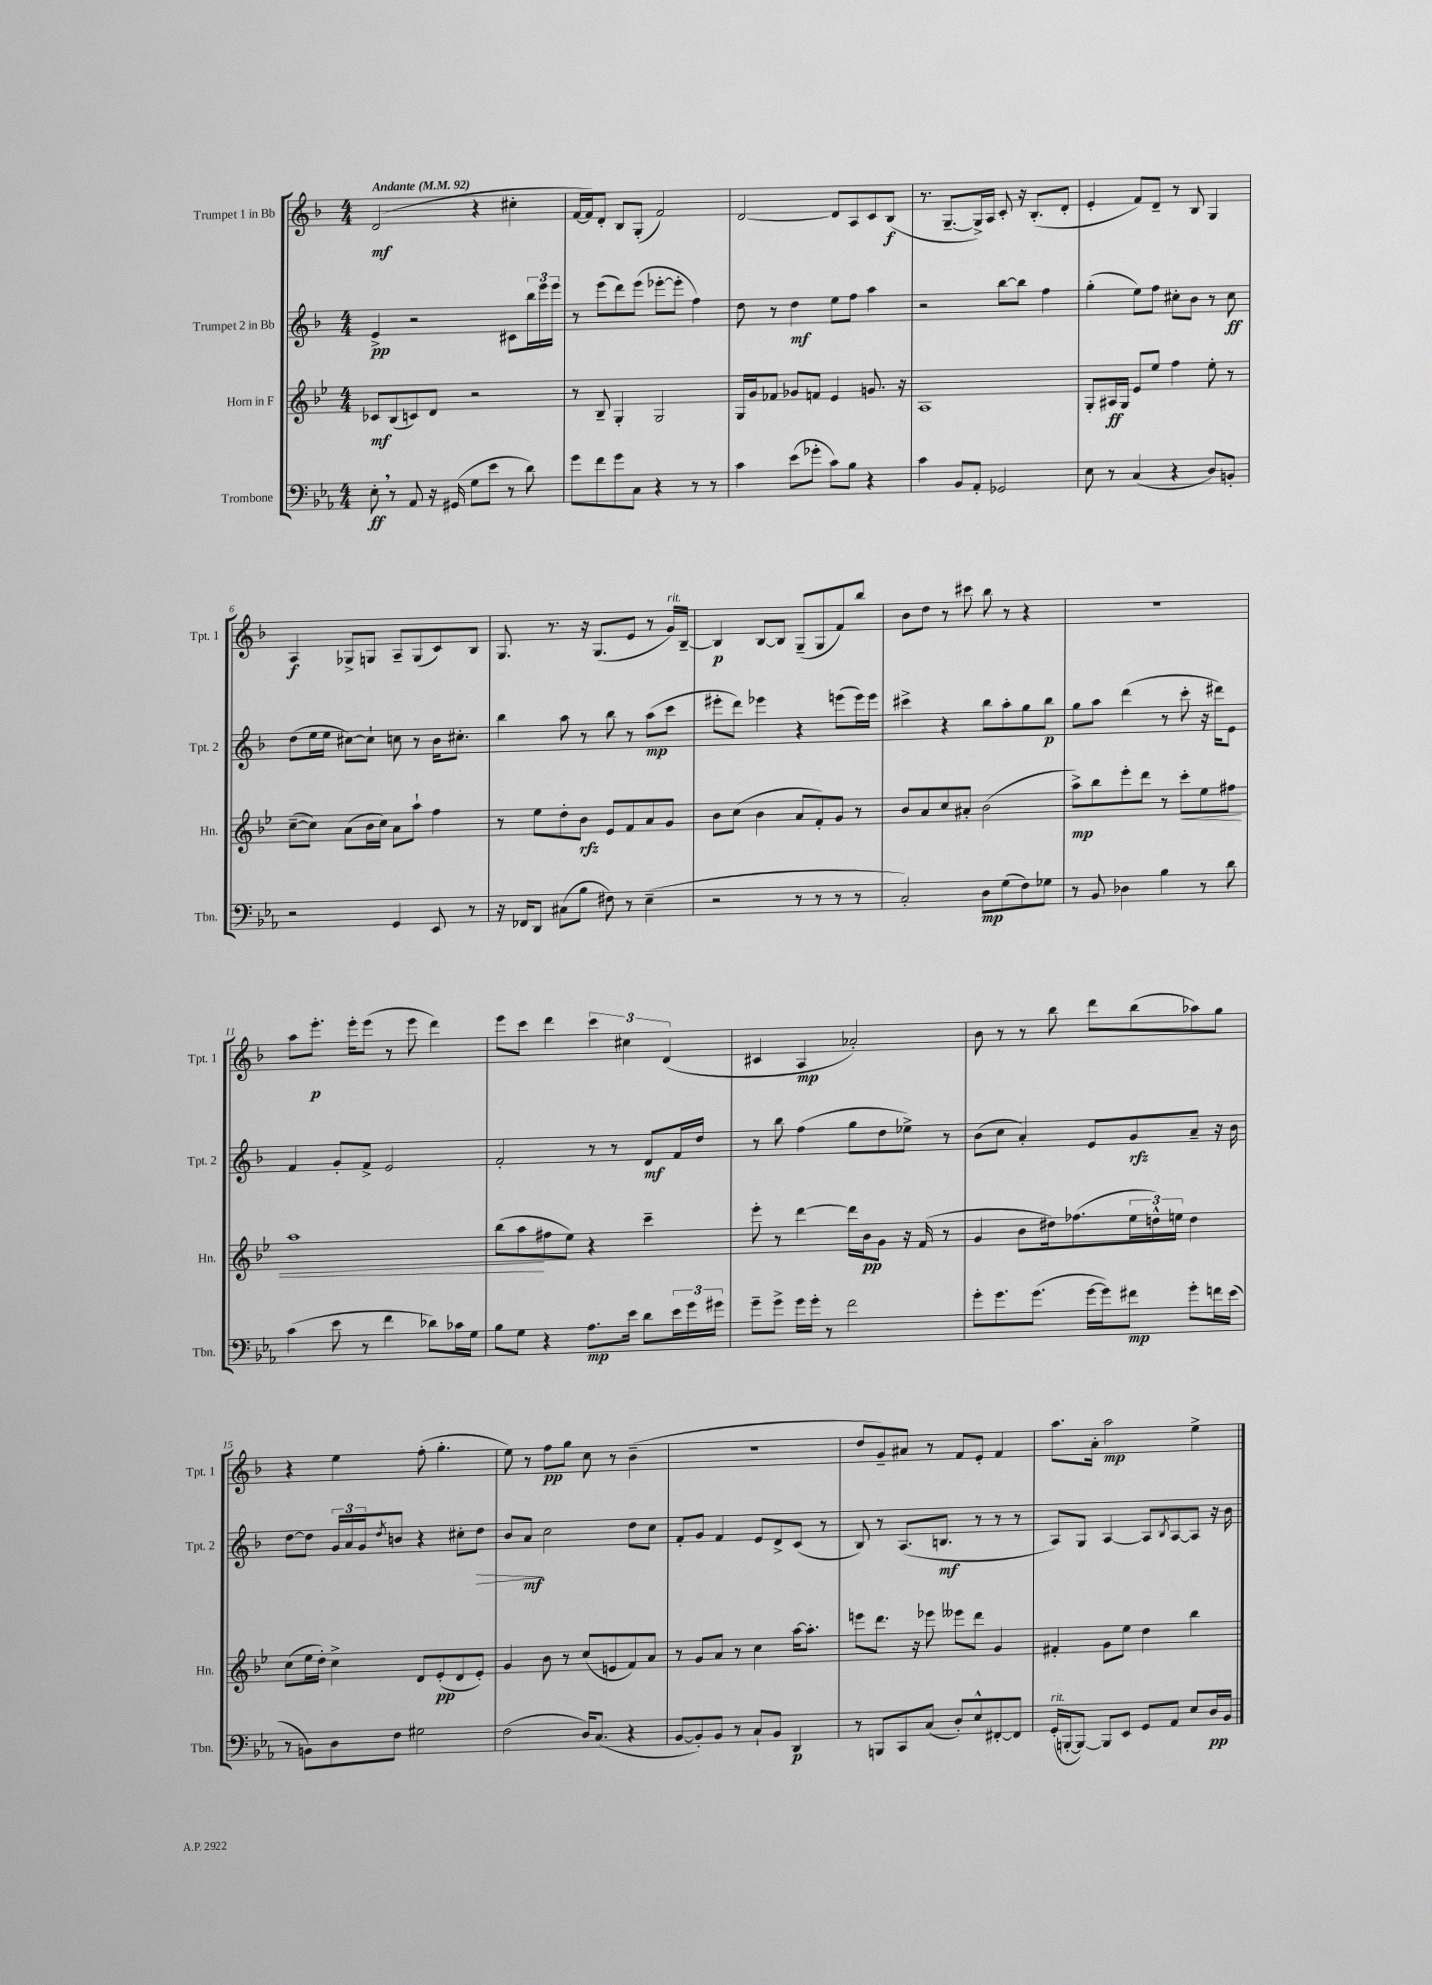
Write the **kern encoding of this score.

**kern	**dynam	**kern	**dynam	**kern	**dynam	**kern	**dynam
*part4	*part4	*part3	*part3	*part2	*part2	*part1	*part1
*staff4	*staff4	*staff3	*staff3	*staff2	*staff2	*staff1	*staff1
*I"Trombone	*	*I"Horn in F	*	*I"Trumpet 2 in Bb	*	*I"Trumpet 1 in Bb	*
*I'Tbn.	*	*I'Hn.	*	*I'Tpt. 2	*	*I'Tpt. 1	*
*clefF4	*	*clefG2	*	*clefG2	*	*clefG2	*
*k[b-e-a-]	*	*k[b-e-]	*	*k[b-]	*	*k[b-]	*
*M4/4	*	*M4/4	*	*M4/4	*	*M4/4	*
*MM92	*	*MM92	*	*MM92	*	*MM92	*
=1	=1	=1	=1	=1	=1	=1	=1
!	!	!	!	!	!	!LO:TX:a:B:t=Andante	!
8E-',\	ff	8c-X/L	mf	4e^/	pp	(2d/	mf
8r	.	(8B-/	.	.	.	.	.
8AA-/	.	8cn/)	.	2r	.	.	.
16r	.	8d/J	.	.	.	.	.
(16GG#X/	.	.	.	.	.	.	.
8G\L	.	2r	.	.	.	4r	.
8e-\J	.	.	.	.	.	.	.
8r	.	.	.	8c#X\L	.	4cc#X'\	.
8d\)	.	.	.	24bb-\L	.	.	.
.	.	.	.	24eee\	.	.	.
.	.	.	.	24eee\JJ	.	.	.
=2	=2	=2	=2	=2	=2	=2	=2
8g\L	.	8r	.	8r	.	[16f/LL	.
.	.	.	.	.	.	16f/J])	.
8f\	.	8B-~/	.	(8eee\L	.	8d'/J	.
8g\	.	4G'/	.	8ddd\)	.	8B-/L	.
8C\J	.	.	.	(8eee\J	.	(8G'/J	.
4r	.	2G/	.	[8eee-X'\L	.	2f/)	.
.	.	.	.	8eee-'\J]	.	.	.
8r	.	.	.	4ff\)	.	.	.
8r	.	.	.	.	.	.	.
=3	=3	=3	=3	=3	=3	=3	=3
4c\	.	16G/LL	.	8dd\	.	[2d/	.
.	.	16g/J	.	.	.	.	.
.	.	8f-X/J	.	8r	.	.	.
(8e-\L	.	8g-X/L	.	4dd\	mf	.	.
8g-X'\J	.	8fn/J	.	.	.	.	.
8c\L)	.	4e-/	.	8ee\L	.	8d/L]	.
8B-\J	.	.	.	8ff\J	.	8A/	.
4r	.	8.gn/	.	4aa\	.	8c/	.
.	.	.	.	.	.	(8B-/J	f
.	.	16r	.	.	.	.	.
=4	=4	=4	=4	=4	=4	=4	=4
4c\	.	1A	.	2r	.	8.r	.
.	.	.	.	.	.	[8.G~/L	.
8BB-/L	.	.	.	.	.	.	.
8AA-'/J	.	.	.	.	.	16G^/L])	.
.	.	.	.	.	.	16A/JJ	.
2GG-X/	.	.	.	[8bb-\L	.	8c'/	.
.	.	.	.	8bb-\J]	.	16r	.
.	.	.	.	.	.	(8.B-'/L	.
.	.	.	.	4ff\	.	.	.
.	.	.	.	.	.	8d'/J	.
=5	=5	=5	=5	=5	=5	=5	=5
8E-\	.	8G'/L	.	(4gg'\	.	4e'/	.
8r	.	16A#X/L	ff	.	.	.	.
.	.	16G/JJ	.	.	.	.	.
(4C/	.	8e-/L	.	8ee\L)	.	8f/L)	.
.	.	8ee-/J	.	8ff\J	.	8d~/J	.
4r	.	4ff\	.	8cc#X'\L	.	8r	.
.	.	.	.	8b-\J	.	8B-/	.
8D/L)	.	8ee-'\	.	8r	.	4G/	.
8BBn'/J	.	8r	.	8cc#\	ff	.	.
!!LO:LB:g=z
=6	=6	=6	=6	=6	=6	=6	=6
2r	.	([8cc~\L	.	(8dd\L	.	4A/	f
.	.	8cc\J])	.	16ee\L	.	.	.
.	.	.	.	16ee\JJ	.	.	.
.	.	(8a\L	.	[8cc#X\L)	.	8G-X^/L	.
.	.	16b-\L	.	8cc#`\J]	.	8Gn/J	.
.	.	16cc\JJ)	.	.	.	.	.
4GG/	.	8a\L	.	8ccn\	.	8A~/L	.
.	.	8aa`\J	.	8r	.	(8G/	.
8EE-/	.	4ff\	.	16b-\KL	.	8c/)	.
.	.	.	.	8.cc#X'\J	.	.	.
8r	.	.	.	.	.	8B-/J	.
=7	=7	=7	=7	=7	=7	=7	=7
16r	.	8r	.	4bb-\	.	8.G/	.
16FF-X/KL	.	.	.	.	.	.	.
8DD/J	.	8ee-\L	.	.	.	.	.
.	.	.	.	.	.	8.r	.
(8C#X\L	.	8dd'\	.	8aa\	.	.	.
8B-\J	.	8b-\J	rfz	8r	.	16r	.
.	.	.	.	.	.	(8.G/L	.
8F#X\)	.	8e-/L	.	8bb-\	.	.	.
8r	.	8f/	.	8r	.	8e/J	.
(4E-~\	.	8a/	.	(8aa\L	mp	8r	.
!	!	!	!	!	!	!LO:TX:a:i:t=rit.	!
.	.	8g/J	.	8ccc\J	.	16g/LL)	.
.	.	.	.	.	.	[16B-~/JJ	.
=8	=8	=8	=8	=8	=8	=8	=8
2r	.	8b-\L	.	8eee#X'\L	.	4B-/]	p
.	.	(8cc\J	.	8ddd\J)	.	.	.
.	.	4b-\	.	4eee-X\	.	[8B-/L	.
.	.	.	.	.	.	8B-/J]	.
8r	.	8a/L	.	4r	.	(8G~/L	.
8r	.	8f'/)	.	.	.	8G/	.
8r	.	8g/J	.	(8eeen\L	.	8f/)	.
8r	.	8r	.	16eee\L)	.	8bb-/J	.
.	.	.	.	16eee\JJ	.	.	.
=9	=9	=9	=9	=9	=9	=9	=9
2C'/)	.	8b-/L	.	4ccc#X^\	.	8b-\L	.
.	.	8a/	.	.	.	8dd\J	.
.	.	8cc/	.	4r	.	8r	.
.	.	8a#X'/J	.	.	.	8ccc#X\	.
8D\L	mp	(2b-\	.	8bb-\L	.	8bb-\	.
(8G\	.	.	.	8aa'\	.	8r	.
8F\)	.	.	.	8gg\	.	4r	.
8G-X\J	.	.	.	8bb-\J	p	.	.
=10	=10	=10	=10	=10	=10	=10	=10
8r	.	8aa^\L)	mp	8gg\L	.	1r	.
8BB-/	.	8bb-\	.	8aa\J	.	.	.
4D-X\	.	8eee-'\	.	(4ddd\	.	.	.
.	.	8ddd\J	.	.	.	.	.
4B-\	.	8r	.	8r	.	.	.
!	!	!	!LO:HP:b	!	!	!	!
.	.	8ccc'\L	<	8ccc'\	.	.	.
8r	.	8ee-\	.	16r	.	.	.
.	.	.	.	16ddd#X\KL)	.	.	.
8d\	.	8ff#X\J	.	8e\J	.	.	.
!!LO:LB:g=z
=11	=11	=11	=11	=11	=11	=11	=11
(4c\	.	1aa	.	4f/	.	8aa\L	.
.	.	.	.	.	.	8.eee'\J	p
8e-\	.	.	.	8g'/L	.	.	.
.	.	.	.	.	.	16eee'\KL	.
8r	.	.	.	8f^/J	.	(8eee\J	.
4f\	.	.	.	2e/	.	8r	.
.	.	.	.	.	.	8eee\	.
8d-X\L)	.	.	.	.	.	4ddd\)	.
16c-X\L	.	.	.	.	.	.	.
16G\JJ	.	.	.	.	.	.	.
=12	=12	=12	=12	=12	=12	=12	=12
8B-\L	.	(8bb-\L	.	2f'/	.	8eee\L	.
8G\J	.	8aa\	.	.	.	8ccc\J	.
4r	.	8ff#X\	[	.	.	4ddd\	.
.	.	8ee-\J)	.	.	.	.	.
8.A-\L	mp	4r	.	8r	.	6ccc\	.
.	.	.	.	8r	.	.	.
.	.	.	.	.	.	6cc#X\	.
16e-\Jk	.	.	.	.	.	.	.
8d\L	.	4ccc~\	.	8d/L	mf	.	.
.	.	.	.	.	.	(6d/	.
24e-\L	.	.	.	16f/L	.	.	.
24g\	.	.	.	.	.	.	.
.	.	.	.	16dd/JJ	.	.	.
24g#X\JJ	.	.	.	.	.	.	.
=13	=13	=13	=13	=13	=13	=13	=13
8g~\L	.	8eee-'\	.	8r	.	4c#X/	.
8g^\J	.	8r	.	8bb-\	.	.	.
16g\LL	.	[4ddd\	.	(4ff\	.	4A/	mp
16g'\JJ	.	.	.	.	.	.	.
8r	.	.	.	.	.	.	.
2f\	.	16ddd\LL]	.	8gg\L	.	2a-X'/)	.
.	.	16b-\J	pp	.	.	.	.
.	.	8g\J	.	8dd\	.	.	.
.	.	16r	.	8ee-X^\J)	.	.	.
.	.	(16f/	.	.	.	.	.
.	.	8r	.	8r	.	.	.
=14	=14	=14	=14	=14	=14	=14	=14
8g'\L	.	4g/	.	(8b-\L	.	8b-\	.
8.g\	.	.	.	8cc\J	.	8r	.
.	.	8b-\L	.	4a'/)	.	8r	.
(8.g\J	.	.	.	.	.	.	.
.	.	16dd#X\k)	.	.	.	8bb-\	.
.	.	(8.ff-X\	.	.	.	.	.
[16g\LL	.	.	.	8e/L	.	8ddd\L	.
16g\J])	.	.	.	.	.	.	.
8f#X\J	mp	24ee-\L	.	8g/	rfz	(8bb-\	.
.	.	24ddn^^\)	.	.	.	.	.
.	.	24een\JJ	.	.	.	.	.
8g'\L	.	4dd\	.	8a~/J	.	8aa-X\)	.
16fn\L	.	.	.	16r	.	8gg\J	.
(16e-\JJ	.	.	.	16b-\	.	.	.
!!LO:LB:g=z
=15	=15	=15	=15	=15	=15	=15	=15
8r	.	(8cc\L	.	[8dd\L	.	4r	.
8BBn\L)	.	16ee-\L	.	8dd\J]	.	.	.
.	.	16dd'\JJ)	.	.	.	.	.
8D\	.	4cc^\	.	24g/LL	.	4ee\	.
.	.	.	.	24a/	.	.	.
.	.	.	.	24g/J	.	.	.
.	.	.	.	8qdd/	.	.	.
8F\J	.	.	.	8bn/J	.	.	.
2G#X\	.	8d/L	.	4r	.	(8ff'\	.
.	.	(8e-'/	pp	.	.	4.gg'\	.
.	.	8d/	.	8cc#X'\L	.	.	.
!	!	!	!	!	!LO:HP:b	!	!
.	.	8e-'/J)	.	8dd\J	>	.	.
=16	=16	=16	=16	=16	=16	=16	=16
(2F\	.	4g/	.	8b-/L	.	8ee\)	.
.	.	.	.	8a/J	mf	8r	.
.	.	8b-\	.	2cc\	]	8ff\L	pp
.	.	8r	.	.	.	8gg\J	.
16D/KL)	.	(8cc/L	.	.	.	8cc\	.
(8.C/J	.	.	.	.	.	.	.
.	.	8en/	.	.	.	8r	.
4r	.	8f/)	.	8dd\L	.	(4b-~\	.
.	.	8a/J	.	8cc\J	.	.	.
=17	=17	=17	=17	=17	=17	=17	=17
[8BB-/L	.	8r	.	8f'/L	.	1r	.
8BB-'/])	.	8g/L	.	8g/J	.	.	.
8BB-/J	.	8a/J	.	4f/	.	.	.
8r	.	8r	.	.	.	.	.
8C`/L	.	4cc\	.	8e/L	.	.	.
8BB-/J	.	.	.	8d^/	.	.	.
4DD/	p	[16aa\KL	.	(8c/J	.	.	.
.	.	8.aa'\J]	.	.	.	.	.
.	.	.	.	8r	.	.	.
=18	=18	=18	=18	=18	=18	=18	=18
8r	.	8eeen\L	.	8B-/)	.	8dd/L	.
8BBBn/L	.	8.ddd\J	.	8r	.	8g~/)	.
8CC/	.	.	.	(8.A/L	.	8a#X/J	.
.	.	16r	.	.	.	.	.
(8C/J	.	8eee-X\	.	.	.	8r	.
.	.	.	.	8.Bn/J	mf	.	.
8D'/L)	.	8eee--X\L	.	.	.	8f/L	.
8E-^^/	.	8ddd\J	.	8r	.	8e'/J	.
[8FF#X'/	.	4g/	.	8r	.	4f/	.
8FF#/J]	.	.	.	8r	.	.	.
=19	=19	=19	=19	=19	=19	=19	=19
!LO:TX:a:i:t=rit.	!	!	!	!	!	!	!
(16GG'/LL	.	4f#X'/	.	8A/L)	.	8.aa\L	.
[16BBBn'/J	.	.	.	.	.	.	.
8BBB/J_)	.	.	.	8G/J	.	.	.
.	.	.	.	.	.	16a'\Jk	.
8BBB/L]	.	8g\L	.	[4A/	.	2aa\	mp
8EE-/J	.	8ee-\J	.	.	.	.	.
8GG/L	.	4dd\	.	8A/L]	.	.	.
.	.	.	.	8qB-/	.	.	.
8AA-/J	.	.	.	[8A/	.	.	.
8E-/L	.	4bb-\	.	8A/J]	.	4ee^\	.
16D/L	pp	.	.	16r	.	.	.
16BB-/JJ	.	.	.	16b-\	.	.	.
==	==	==	==	==	==	==	==
*-	*-	*-	*-	*-	*-	*-	*-
